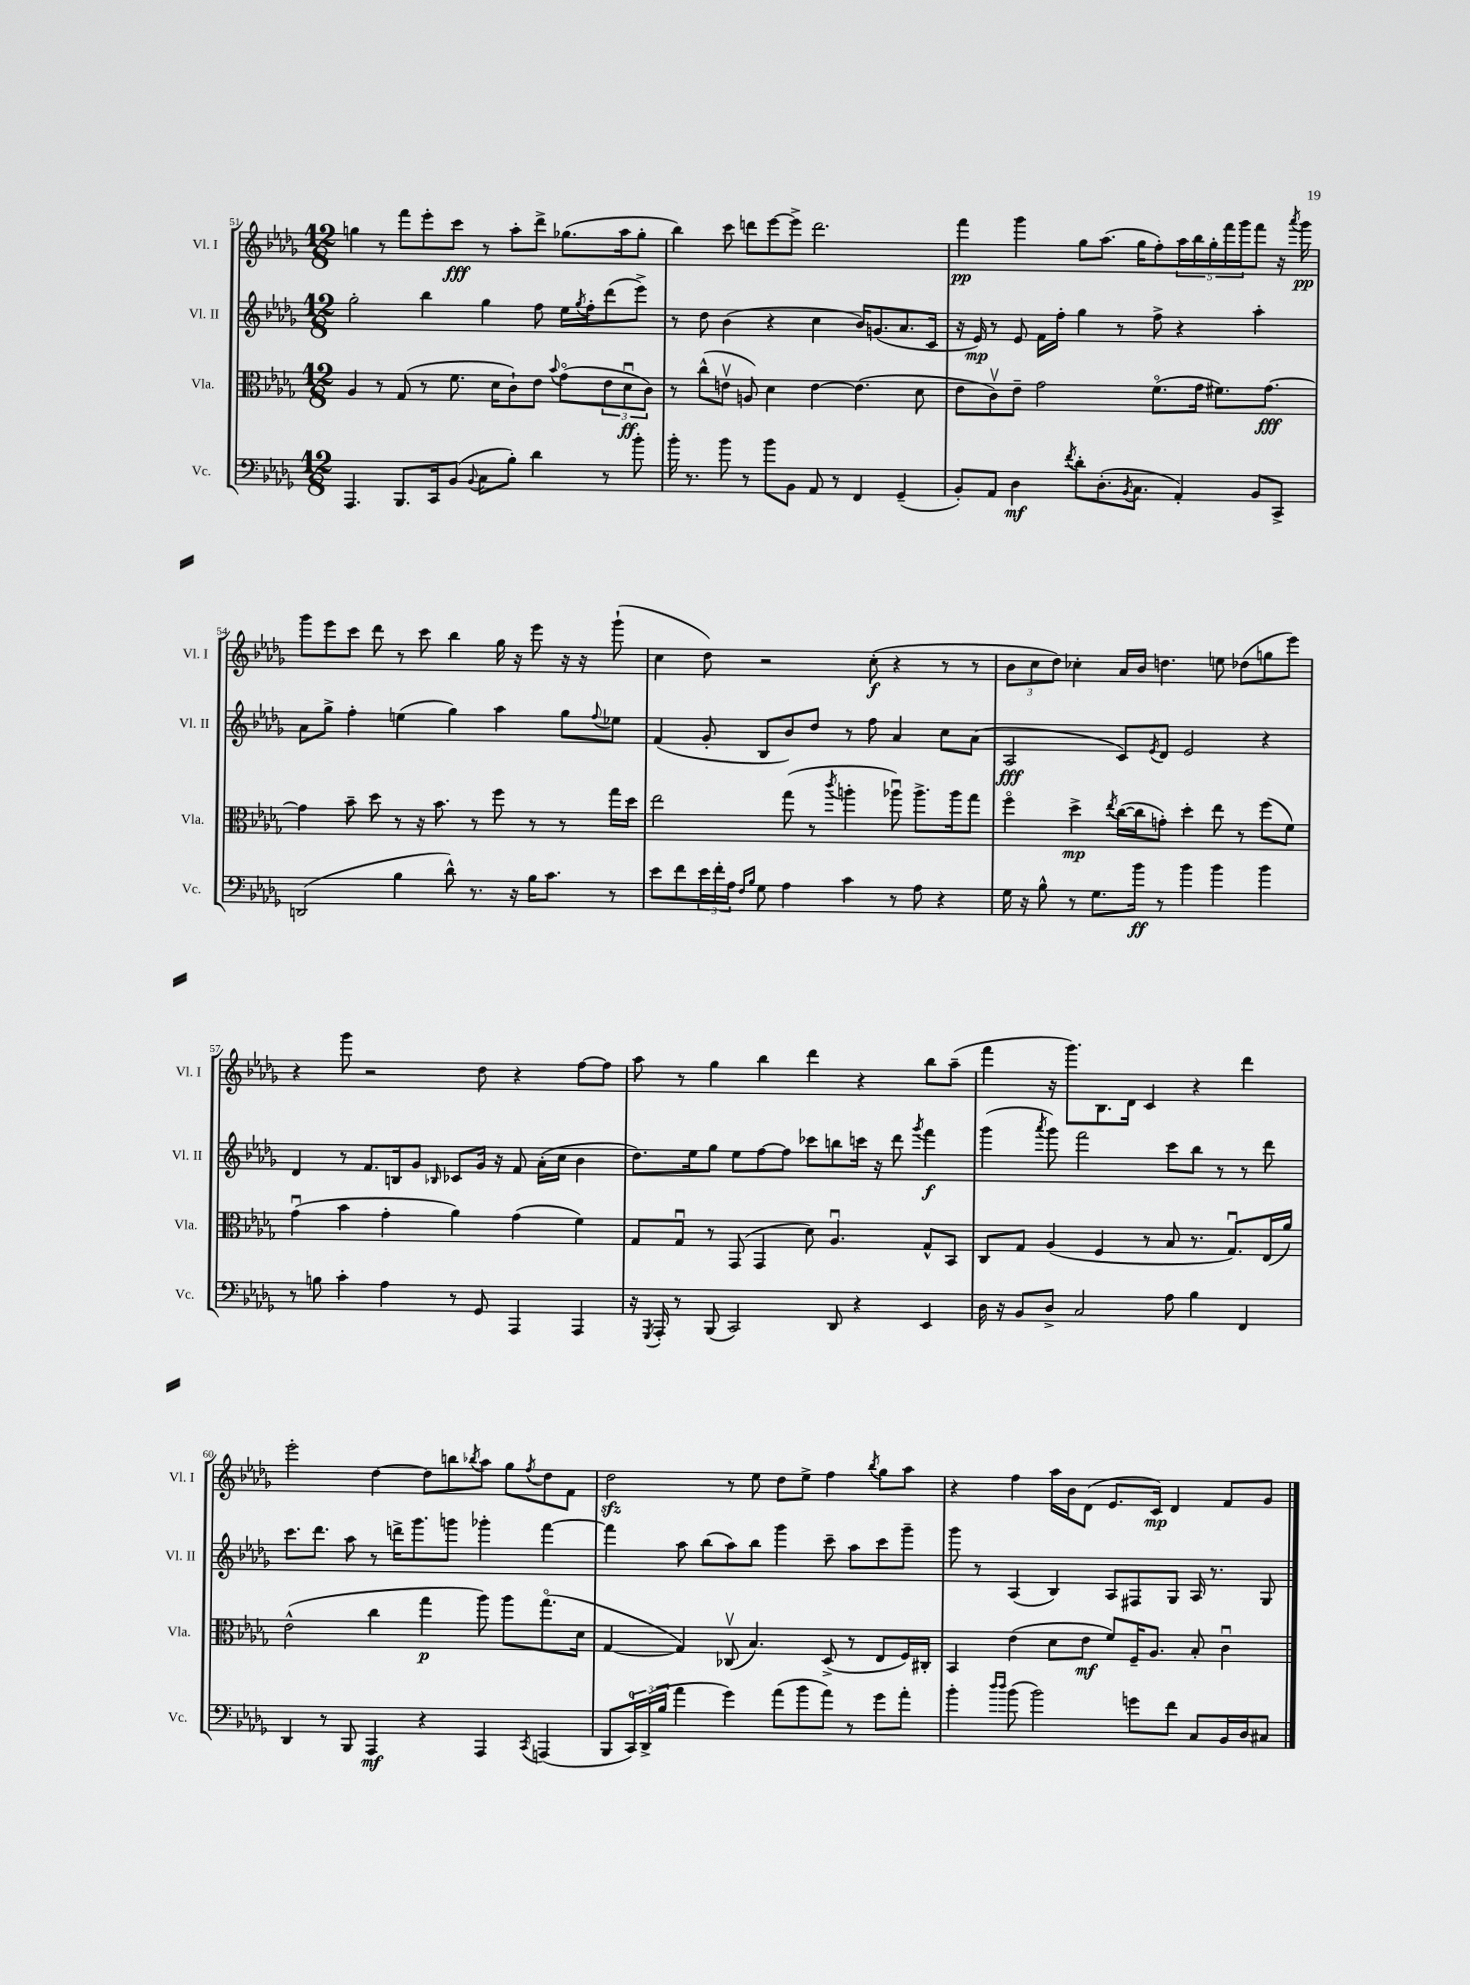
<<
\new StaffGroup <<
\new Staff = "s0" \with { instrumentName = "Vl. I" shortInstrumentName = "Vl. I" } {
    \clef treble \key des \major \numericTimeSignature \time 12/8
    g''4 r8 f'''8 ees'''8-. c'''8\fff r8 aes''8-. des'''8-> ges''8.( aes''16 ges''8-. |
    bes''4) c'''8 d'''8 ees'''8~ ees'''8-> d'''2. |
    f'''4\pp ges'''4 ges''8 aes''8.( ges''16 f''8-.) \tuplet 5/4 { aes''16 bes''16 ges''16-. f'''16 ges'''16 } f'''8 r16 \acciaccatura { aes'''8 } ges'''16\pp |
    ges'''8 ees'''8 c'''8 des'''8 r8 c'''8 bes''4 ges''16 r16 ees'''8 r16 r16 ges'''8-!( |
    c''4 des''8) r2 c''8-.\f( r4 r8 r8 |
    \tuplet 3/2 { bes'8 c''8 des''8) } ces''4-. aes'16 bes'16 d''4. e''8 des''8( g''8 ees'''8) |
    r4 ges'''8 r2 des''8 r4 f''8~ f''8 |
    aes''8 r8 ges''4 bes''4 des'''4 r4 bes''8 aes''8--( |
    f'''4 r16 ges'''8.) bes8. des'16 c'4 r4 des'''4 |
    ees'''2-. des''4~ des''8 b''8 \acciaccatura { bes''8 } aes''8 ges''8 \acciaccatura { f''8 } des''8 f'8 |
    des''2\sfz r8 ees''8 des''8 ees''8-> f''4 \acciaccatura { bes''8 } ges''8 aes''8 |
    r4 f''4 aes''16 bes'16 des'8( ees'8. c'16\mp) des'4 f'8 ges'8 \bar "|." |
}
\new Staff = "s1" \with { instrumentName = "Vl. II" shortInstrumentName = "Vl. II" } {
    \clef treble \key des \major \numericTimeSignature \time 12/8
    ges''2-. bes''4 ges''4 f''8 ees''16 \acciaccatura { ges''8 } f''16-. des'''8( ees'''8->) |
    r8 des''8 bes'4( r4 c''4 bes'16) g'8.( aes'8. c'16 |
    r16 ees'16\mp) r8 ees'8 f'16 f''16-. ges''4 r8 f''8-> r4 aes''4-. |
    aes'8 ges''8-> f''4-. e''4( ges''4) aes''4 ges''8 \appoggiatura { f''8 } ees''8 |
    f'4( ges'8-. bes8 bes'8) des''8 r8 f''8 aes'4 c''8 aes'8( |
    aes2\fff c'8) \acciaccatura { ees'8 } des'8 ees'2 r4 |
    des'4 r8 f'8. b16 ges'8 \grace { bes16 } ces'8 ges'16 r16 f'8 aes'16-.( c''16 bes'4 |
    des''8.) ees''16 ges''8 ees''8 f''8~ f''8 ces'''8 b''8 c'''16 r16 des'''8 \acciaccatura { ges'''8 } f'''4\f |
    ges'''4( \acciaccatura { aes'''8 } ges'''8) f'''2 c'''8 bes''8 r8 r8 des'''8 |
    c'''8. des'''8. aes''8 r8 d'''16-> ges'''8. g'''8 ges'''4-. f'''4~ |
    f'''4 aes''8 bes''8( aes''8) bes''8 ges'''4 c'''8-- aes''8 c'''8 ges'''8-- |
    ges'''8 r8 aes4( bes4) aes8 fis8 ges8 aes16 r8. ges8 \bar "|." |
}
\new Staff = "s2" \with { instrumentName = "Vla." shortInstrumentName = "Vla." } {
    \clef alto \key des \major \numericTimeSignature \time 12/8
    aes4 r8 ges8( r8 f'8. des'16 c'8-!) ees'8 \appoggiatura { bes'8 } ges'8\flageolet( \tuplet 3/2 { ees'8 des'8\downbow\ff c'8) } |
    r8 c''8-^( e'8\upbow a8) des'4 e'4~ e'4.( des'8 |
    ees'8 c'8\upbow) ees'8-- ges'2 f'8.\flageolet( ges'16 fis'8.) ges'8.~\fff |
    ges'4 bes'8-- des''8 r8 r16 bes'8. r8 f''8 r8 r8 ges''16 des''16 |
    ees''2 ges''8( r8 \acciaccatura { c'''8 } a''4-. aes''8\downbow) aes''8.-> aes''16 ges''8 |
    f''4\flageolet des''4->\mp \acciaccatura { ees''8 } c''16~( c''16 g'8-.) des''4-. ees''8 r8 f''8( f'8) |
    ges'4\downbow( bes'4 ges'4-. aes'4) ges'4( f'4) |
    ges8 ges8\downbow r8 ges,8( ges,4 des'8) aes4.\downbow ges8-^ bes,8 |
    c8 ges8 aes4( f4 r8 bes8 r8. ges8.\downbow) ees16( aes'16) |
    ees'2-^( c''4 ges''4\p aes''8) aes''8 ges''8.\flageolet( des'16 |
    ges4~ ges4) ces8\upbow( bes4.) des8->( r8 ees8 f16) cis16-. |
    bes,4 ees'4( des'8 ees'8\mf f'8) f16-- aes8. bes8-. c'4\downbow \bar "|." |
}
\new Staff = "s3" \with { instrumentName = "Vc." shortInstrumentName = "Vc." } {
    \clef bass \key des \major \numericTimeSignature \time 12/8
    aes,,4. bes,,8. c,16 bes,8( \appoggiatura { bes,8 } c8 bes8-.) des'4 r8 bes'8-. |
    bes'16-. r8. bes'8 r8 bes'8 bes,8 aes,8 r8 f,4 ges,4--( |
    bes,8-.) aes,8 des4\mf \acciaccatura { f'8 } des'8-. des8.-.( \acciaccatura { bes,8 } c8. aes,4-.) bes,8 c,8-> |
    d,2( bes4 des'8-^) r8. r16 bes16 c'8. r8 |
    ees'8 f'8 \tuplet 3/2 { ees'16 f'16-. aes16 } \grace { f16 bes16 } ges8 aes4 c'4 r8 aes8 r4 |
    ges16 r16 bes8-^ r8 ges8. bes'16\ff r8 bes'4 bes'4 bes'4 |
    r8 b8 c'4-. aes4 r8 ges,8 aes,,4 aes,,4 |
    r16 \acciaccatura { ges,,8 } aes,,16-. r8 bes,,8( c,2) des,8 r4 ees,4 |
    des16 r16 bes,8 des8-> c2 aes8 bes4 f,4 |
    des,4 r8 bes,,8 aes,,4\mf r4 aes,,4 \acciaccatura { c,8 } a,,4( |
    bes,,8 \tuplet 3/2 { c,16-0) des,16->( bes16 } aes'4 ges'4) aes'8( bes'8 aes'8) r8 ges'8 aes'8-. |
    bes'4-. \grace { des''16 des''16 } bes'8( bes'2) g'8 f'8 c8 bes,16 des16 cis8 \bar "|." |
}
>>
>>
\layout { \context { \Score currentBarNumber = #51 } }
